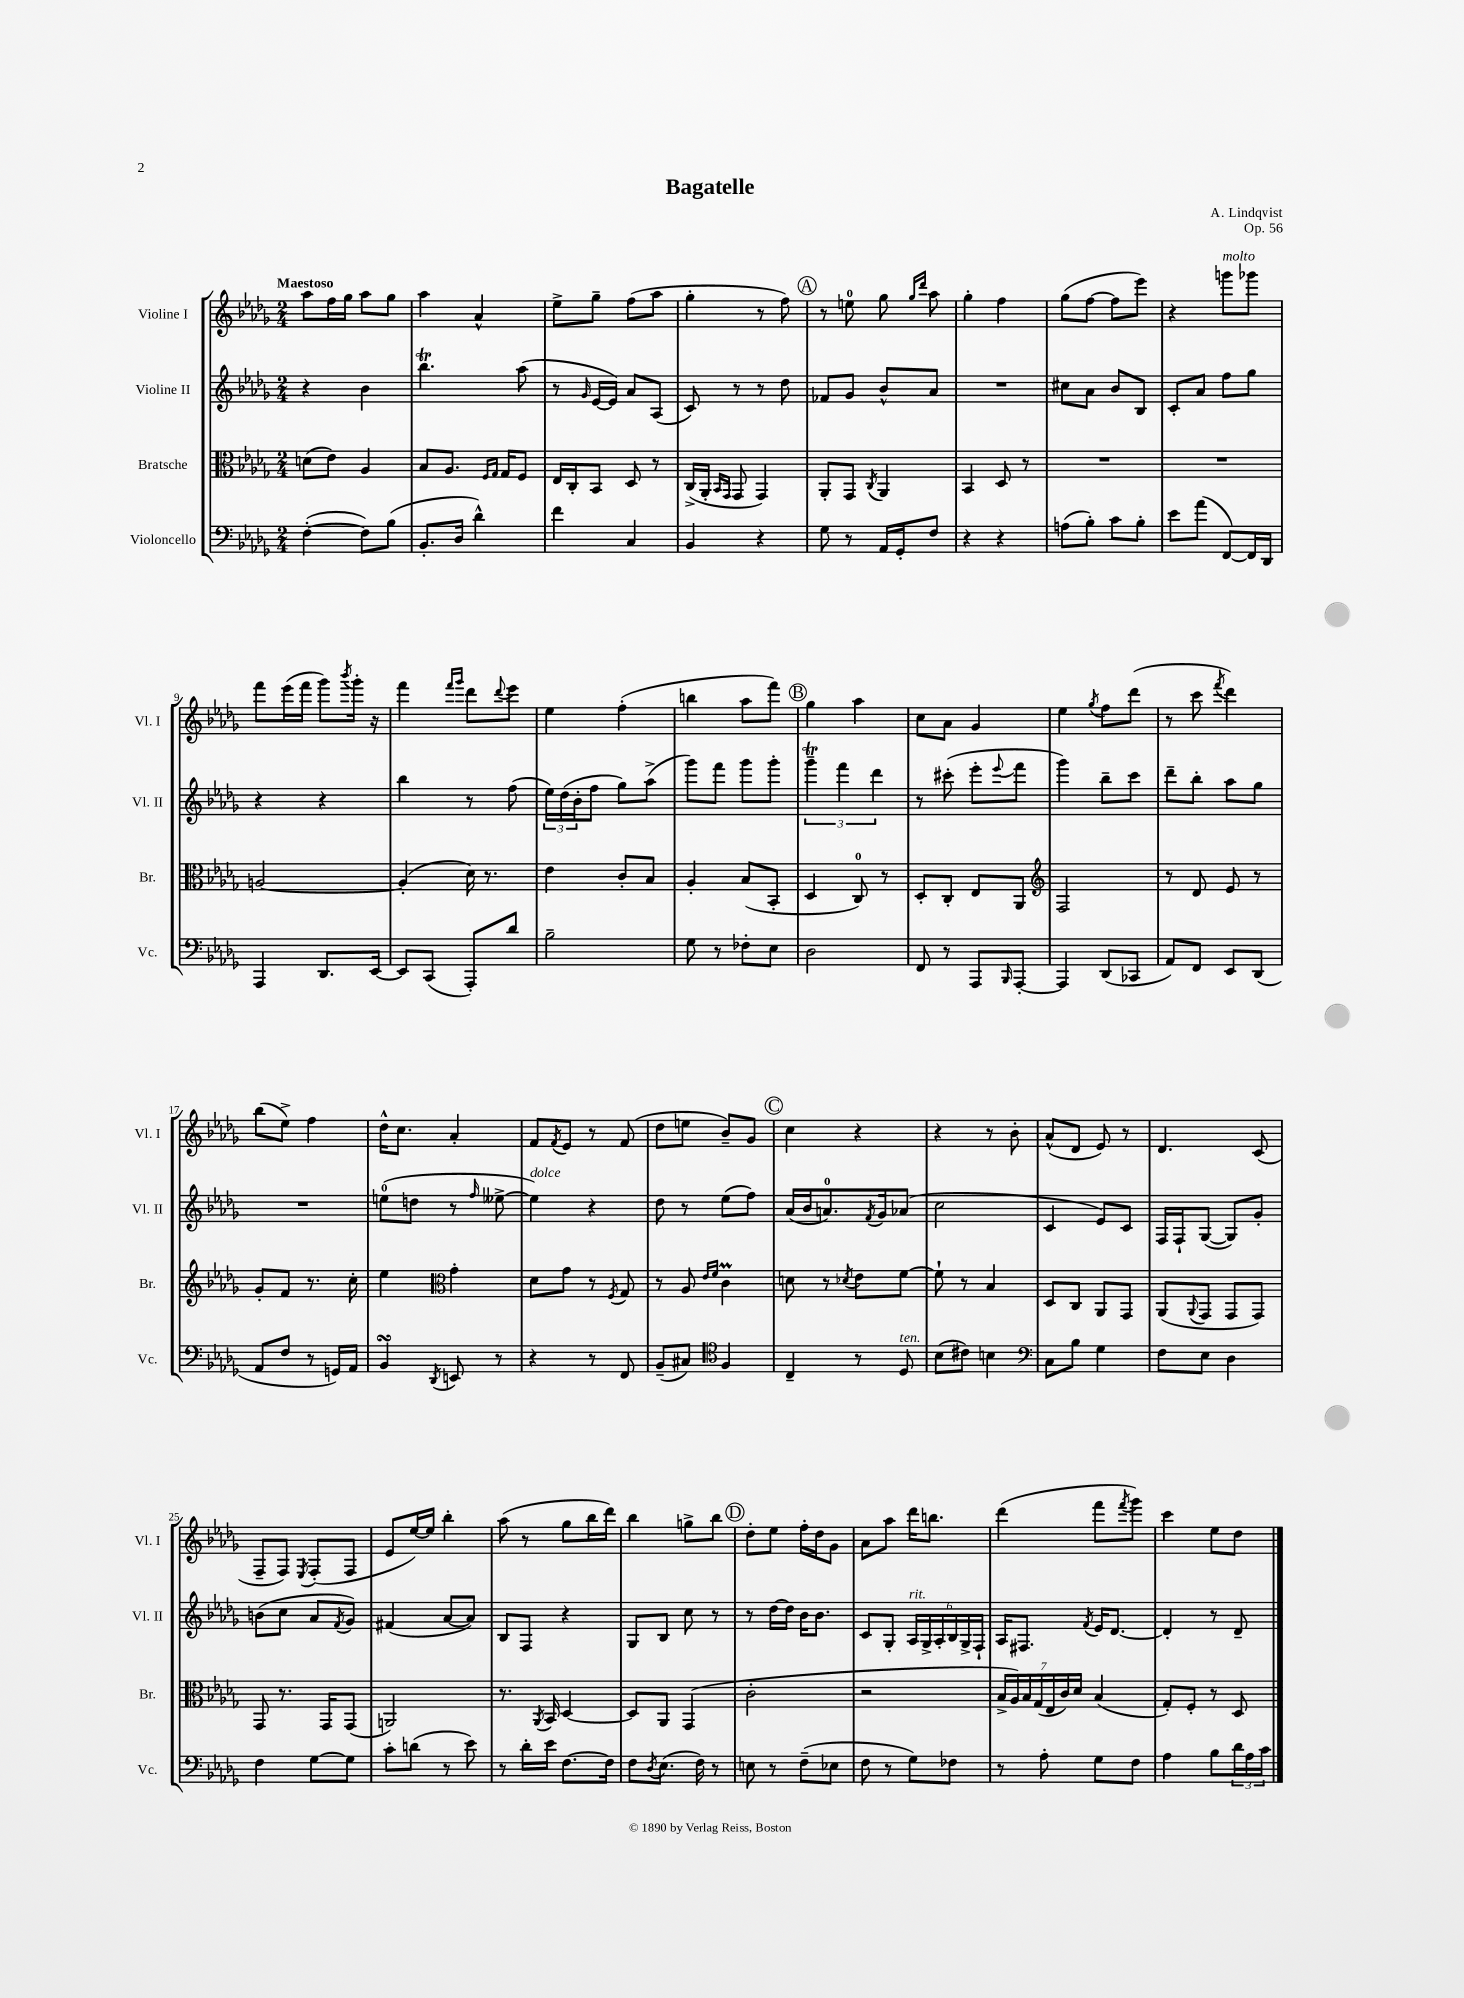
\header { title = "Bagatelle" composer = "A. Lindqvist" opus = "Op. 56" }
<<
\new StaffGroup <<
\new Staff = "s0" \with { instrumentName = "Violine I" shortInstrumentName = "Vl. I" } {
    \clef treble \key des \major \numericTimeSignature \time 2/4 \tempo "Maestoso"
    aes''8 f''16 ges''16 aes''8 ges''8 |
    aes''4 aes'4-^ |
    ees''8-> ges''8-- f''8( aes''8 |
    ges''4-. r8 f''8) |
    \mark \markup { \circle "A" } r8 e''8-0 ges''8 \grace { ges''16 des'''16 } aes''8 |
    ges''4-. f''4 |
    ges''8( f''8~ f''8 ees'''8) |
    r4 g'''8^\markup { \italic "molto" } ges'''8 |
    f'''8 ees'''16( f'''16 ges'''8) \acciaccatura { bes'''8 } ges'''16-. r16 |
    f'''4 \grace { f'''16 ges'''16 } des'''8 \appoggiatura { des'''8 } ees'''8 |
    ees''4 f''4-.( |
    b''4 aes''8 f'''8) |
    \mark \markup { \circle "B" } ges''4 aes''4 |
    c''8 aes'8 ges'4 |
    ees''4 \acciaccatura { ges''8 } f''8 des'''8( |
    r8 c'''8 \acciaccatura { f'''8 } des'''4) |
    bes''8( ees''8->) f''4 |
    des''16-^ c''8. aes'4-. |
    f'8 \acciaccatura { f'8 } ees'8 r8 f'8( |
    des''8 e''8 bes'8--) ges'8 |
    \mark \markup { \circle "C" } c''4 r4 |
    r4 r8 bes'8-. |
    aes'8-^( des'8 ees'8) r8 |
    des'4. c'8( |
    f8-- f8) \acciaccatura { ees8 } f8-.( f8 |
    ees'8 ees''16~) ees''16 bes''4-. |
    aes''8( r8 ges''8 bes''16 des'''16) |
    bes''4 g''8-> bes''8 |
    \mark \markup { \circle "D" } des''8-. ees''8 f''16-. des''16 ges'8 |
    aes'8 aes''8 des'''16 b''8. |
    des'''4( f'''8 \acciaccatura { f'''8 } ges'''8) |
    c'''4 ees''8 des''8 \bar "|." |
}
\new Staff = "s1" \with { instrumentName = "Violine II" shortInstrumentName = "Vl. II" } {
    \clef treble \key des \major \numericTimeSignature \time 2/4
    r4 bes'4 |
    bes''4.\trill aes''8( |
    r8 \grace { ges'16 } ees'16~ ees'16) aes'8 aes8( |
    c'8) r8 r8 des''8 |
    \mark \markup { \circle "A" } fes'8 ges'8 bes'8-^ aes'8 |
    R2 |
    cis''8 aes'8 bes'8 bes8 |
    c'8-. aes'8 f''8 ges''8 |
    r4 r4 |
    bes''4 r8 f''8( |
    \tuplet 3/2 { ees''16) des''16( bes'16-. } f''8 ges''8) aes''8->( |
    ges'''8) f'''8 ges'''8 ges'''8-. |
    \mark \markup { \circle "B" } \tuplet 3/2 { ges'''4--\trill f'''4 des'''4 } |
    r8 cis'''8-.( ees'''8-. \appoggiatura { ees'''8 } f'''8 |
    ges'''4) bes''8-- c'''8 |
    des'''8-- bes''8-. aes''8 ges''8 |
    R2 |
    e''8-0( d''8 r8 \grace { f''16 } eeses''8~-> |
    eeses''4^\markup { \italic "dolce" }) r4 |
    des''8 r8 ees''8( f''8) |
    \mark \markup { \circle "C" } aes'16( bes'16 a'8.-0) \acciaccatura { f'8 } ges'16 aes'8( |
    c''2 |
    c'4 ees'8) c'8 |
    f16 f16-! ges8~( ges8) ges'8-. |
    b'8( c''8 aes'8 \acciaccatura { f'8 } ges'8) |
    fis'4( aes'8~ aes'8) |
    bes8 f8 r4 |
    ges8 bes8 c''8 r8 |
    \mark \markup { \circle "D" } r8 des''16~ des''16 bes'16 bes'8. |
    c'8 ges8-. \tuplet 6/4 { aes16^\markup { \italic "rit." } ges16-> aes16-. bes16 ges16-> f16-! } |
    aes16 fis8. \acciaccatura { f'8 } ees'16 des'8.~ |
    des'4-. r8 des'8-- \bar "|." |
}
\new Staff = "s2" \with { instrumentName = "Bratsche" shortInstrumentName = "Br." } {
    \clef alto \key des \major \numericTimeSignature \time 2/4
    d'8( ees'8) aes4 |
    bes8 aes8. \grace { f16 ges16 } ges16 f8 |
    ees16 c16-. bes,8 des8 r8 |
    c16->( aes,16-. \grace { bes,16 ges,16 } ges,8 ges,4) |
    \mark \markup { \circle "A" } aes,8-. ges,8 \acciaccatura { c8 } aes,4 |
    bes,4 des8 r8 |
    R2 |
    R2 |
    a2~ |
    a4-.( des'16) r8. |
    ees'4 c'8-. bes8 |
    aes4-. bes8( bes,8-. |
    \mark \markup { \circle "B" } des4 c8-0) r8 |
    des8-. c8-. ees8 aes,8 |
    \clef treble f2 |
    r8 des'8 ees'8 r8 |
    ges'8-. f'8 r8. c''16-. |
    ees''4 \clef alto ges'4-. |
    des'8 ges'8 r8 \acciaccatura { f8 } ges8 |
    r8 aes8 \grace { ees'16 f'16 } c'4\prall |
    \mark \markup { \circle "C" } d'8 r8 \acciaccatura { des'8 } ees'8 f'8~ |
    f'8-! r8 bes4 |
    des8 c8 aes,8 ges,8 |
    aes,8( \appoggiatura { aes,8 } ges,8 ges,8 ges,8) |
    ges,8 r8. ges,16 ges,8( |
    a,2) |
    r8. \acciaccatura { aes,8 } bes,16 des4~ |
    des8 aes,8 ges,4( |
    \mark \markup { \circle "D" } c'2-. |
    r2 |
    \tuplet 7/4 { bes16-> aes16) bes16 ges16( ees16 c'16) des'16 } bes4( |
    ges8-.) f8-. r8 des8 \bar "|." |
}
\new Staff = "s3" \with { instrumentName = "Violoncello" shortInstrumentName = "Vc." } {
    \clef bass \key des \major \numericTimeSignature \time 2/4
    f4~-.( f8) bes8( |
    bes,8.-. des16 des'4-^) |
    f'4 c4 |
    bes,4 r4 |
    \mark \markup { \circle "A" } ges8 r8 aes,16 ges,16-. f8 |
    r4 r4 |
    a8( bes8-.) c'8 bes8-. |
    ees'8 aes'8( f,8~) f,16 des,16 |
    aes,,4 des,8. ees,16~ |
    ees,8 c,8( aes,,8-.) des'8 |
    bes2-- |
    ges8 r8 fes8-. ees8 |
    \mark \markup { \circle "B" } des2 |
    f,8 r8 aes,,8 \grace { bes,,16 } aes,,8~-. |
    aes,,4 des,8( ces,8 |
    aes,8) f,8 ees,8 des,8( |
    aes,8 f8 r8 g,16) aes,16 |
    bes,4\turn \acciaccatura { des,8 } e,8 r8 |
    r4 r8 f,8 |
    bes,8--( cis8) \clef tenor f4 |
    \mark \markup { \circle "C" } c4-- r8 des8^\markup { \italic "ten." } |
    bes8( cis'8) b4 |
    \clef bass c8 bes8 ges4 |
    f8 ees8 des4 |
    f4 ges8~ ges8 |
    c'8-. d'8( r8 ees'8) |
    r8 des'16-. ees'16 f8.~ f16 |
    f8 \acciaccatura { des8 } ees8.( f16) r8 |
    \mark \markup { \circle "D" } e8 r8 f8--( ees8 |
    f8 r8 ges8) fes8 |
    r8 aes8-. ges8 f8 |
    aes4 bes8 \tuplet 3/2 { des'16 aes16 c'16 } \bar "|." |
}
>>
>>
